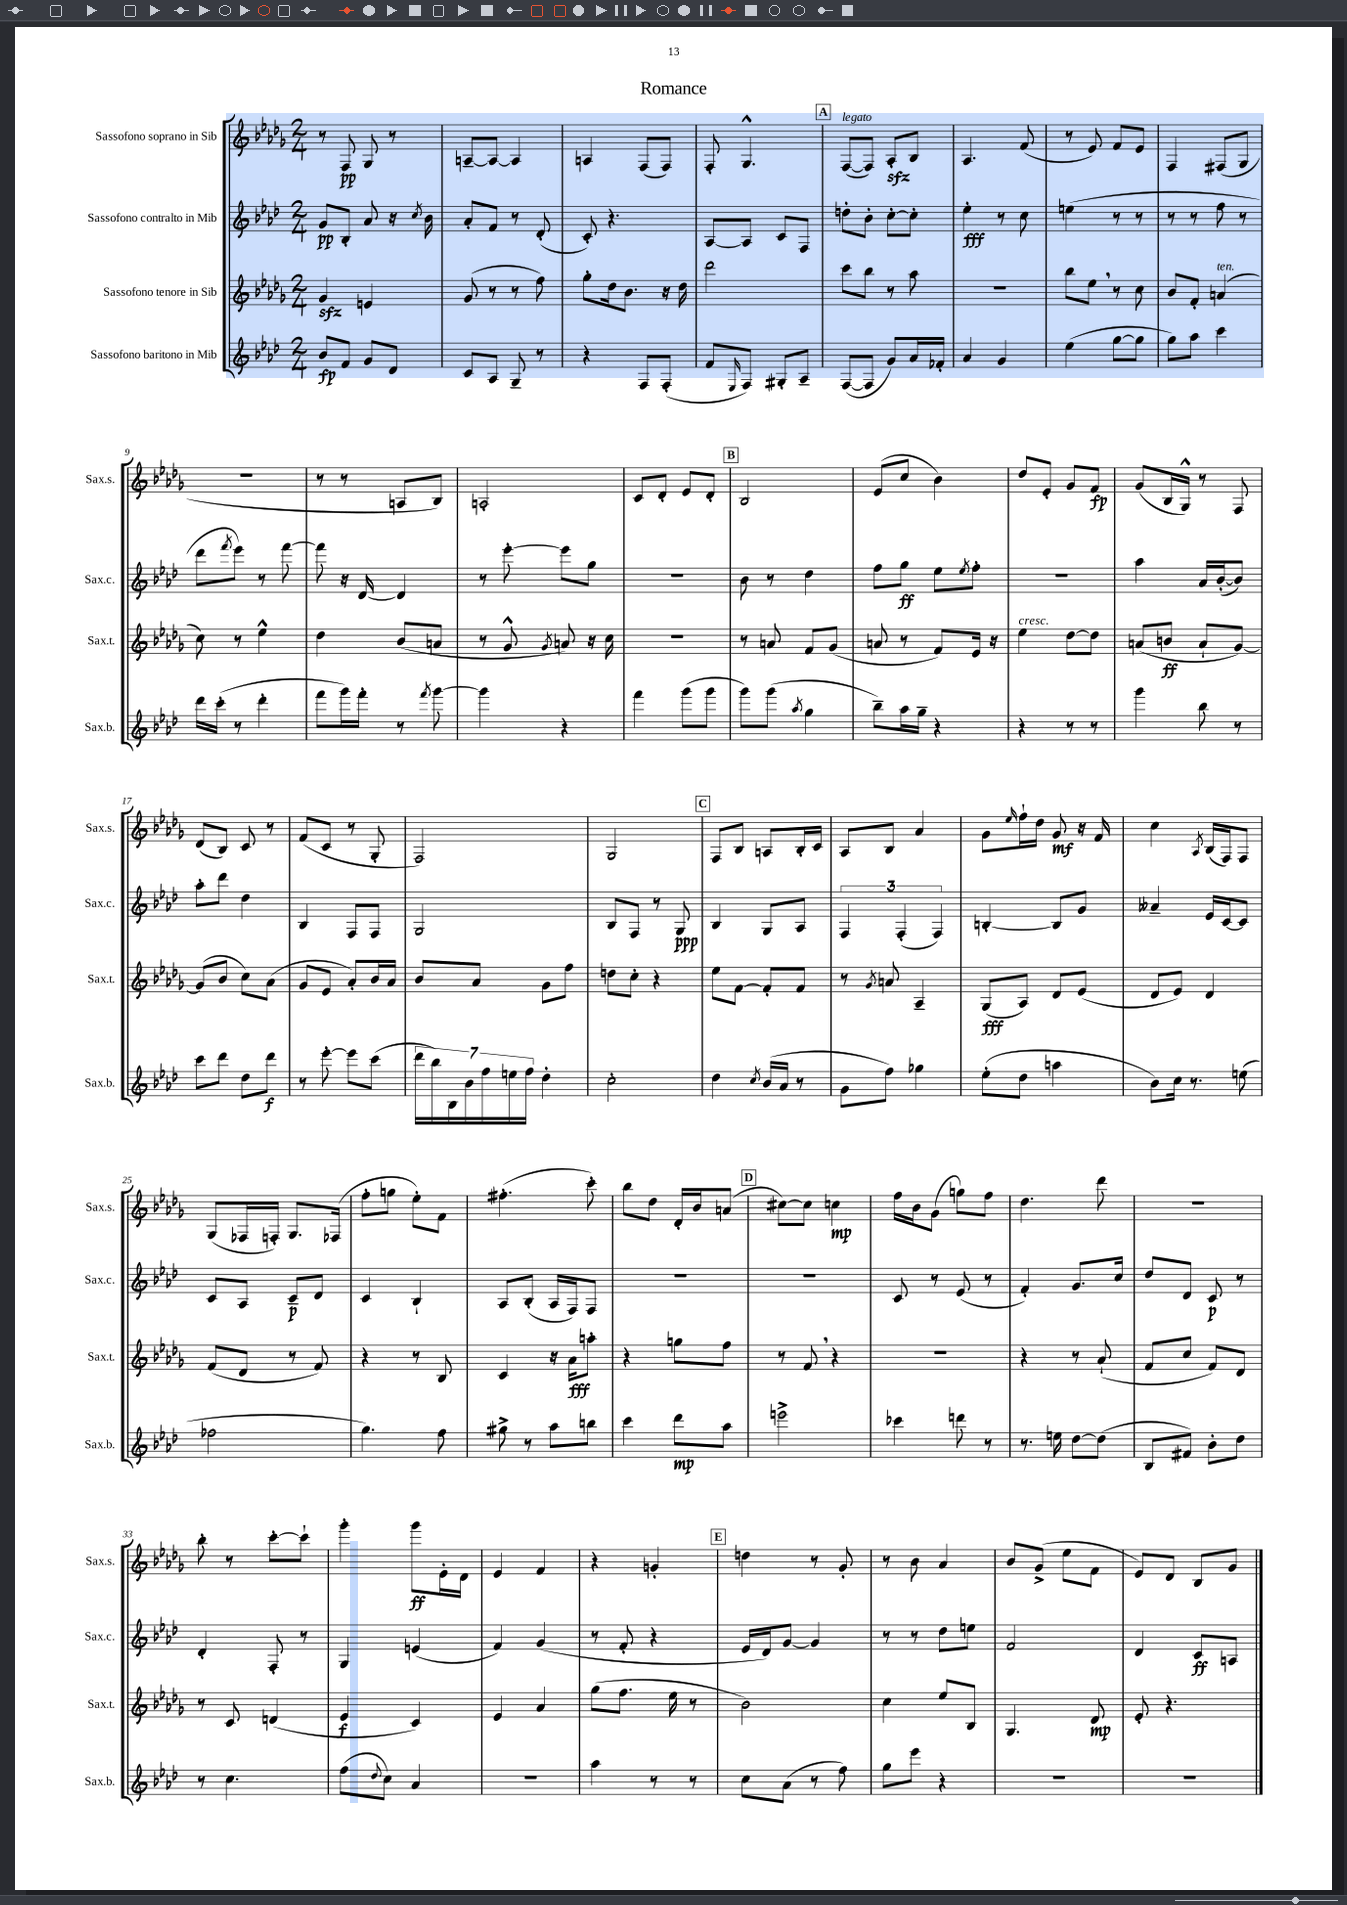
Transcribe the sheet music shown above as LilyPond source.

\header { title = "Romance" }
<<
\new StaffGroup <<
\new Staff = "s0" \with { instrumentName = "Sassofono soprano in Sib" shortInstrumentName = "Sax.s." } {
    \clef treble \key des \major \numericTimeSignature \time 2/4
    r8 f8\pp ges8 r8 |
    a8~-- a8~ a4 |
    a4 f8( f8) |
    f8-. ges4.-^ |
    \mark \markup { \box "A" } f8~^\markup { \italic "legato" }( f8) aes8-.\sfz bes8 |
    aes4. f'8( |
    r8 ees'8) f'8 ees'8 |
    f4 fis8( ges8 |
    R2 |
    r8 r8 a8 bes8) |
    a2-. |
    c'8 des'8-. ees'8 des'8-. |
    \mark \markup { \box "B" } bes2 |
    ees'8( c''8 bes'4) |
    des''8 ees'8-. ges'8 f'8\fp |
    ges'8( bes16 ges16-^) r8 f8 |
    des'8( bes8) c'8 r8 |
    f'8( c'8 r8 ges8-. |
    f2) |
    ges2 |
    \mark \markup { \box "C" } f8 bes8 a8 bes16-. c'16 |
    aes8 bes8 aes'4 |
    ges'8 \grace { ees''16 } f''16-! des''16 ges'8\mf r16 f'16 |
    c''4 \acciaccatura { aes8 } bes16( f16) f8 |
    ges8( fes16 f16-.) ges8. fes16( |
    f''8-. g''8 ees''8-.) f'8 |
    fis''4.-.( c'''8-.) |
    bes''8 des''8 des'16-. bes'16 a'8( |
    \mark \markup { \box "D" } cis''8~) cis''8 c''4\mp |
    f''16 bes'16 ges'8( g''8) f''8 |
    des''4. des'''8 |
    R2 |
    bes''8-. r8 c'''8~-. c'''8-! |
    ges'''4-. ges'''8\ff ees'16-. des'16 |
    ees'4 f'4 |
    r4 g'4-. |
    \mark \markup { \box "E" } d''4 r8 ges'8-. |
    r8 bes'8 aes'4 |
    bes'8 ges'8->( ees''8 f'8 |
    ees'8) des'8 bes8 ges'8 \bar "|." |
}
\new Staff = "s1" \with { instrumentName = "Sassofono contralto in Mib" shortInstrumentName = "Sax.c." } {
    \clef treble \key aes \major \numericTimeSignature \time 2/4
    g'8\pp bes8-. aes'8 r16 \acciaccatura { c''8 } bes'16 |
    aes'8-. f'8 r8 des'8-.( |
    c'8-.) r4. |
    aes8~ aes8 c'8 f8 |
    \mark \markup { \box "A" } d''8-. bes'8-. c''8~-. c''8-. |
    ees''4-.\fff r8 c''8 |
    e''4( r8 r8 |
    r8 r8 f''8 r8 |
    des'''8 \acciaccatura { f'''8 } ees'''8) r8 f'''8~ |
    f'''8 r16 des'16~ des'4 |
    r8 ees'''8~-. ees'''8 g''8 |
    r2 |
    \mark \markup { \box "B" } bes'8 r8 des''4 |
    f''8 g''8\ff ees''8 \acciaccatura { ees''8 } f''8-. |
    R2 |
    aes''4 aes'16 bes'16~-.( bes'8) |
    aes''8-. des'''8 des''4 |
    bes4 f8 f8 |
    g2 |
    bes8 f8 r8 g8\ppp |
    \mark \markup { \box "C" } bes4 g8 aes8 |
    \tuplet 3/2 { f4 f4-.( f4) } |
    b4~-. b8 g'8 |
    aeses'4-- ees'16 c'16~ c'8 |
    c'8 aes8 c'8--\p des'8 |
    c'4 bes4-! |
    aes8 bes8-.( aes16 f16) f8 |
    R2 |
    \mark \markup { \box "D" } R2 |
    c'8 r8 ees'8( r8 |
    f'4-.) g'8. c''16 |
    des''8 des'8 c'8\p r8 |
    des'4-. f8-. r8 |
    g4 e'4( |
    f'4) g'4( |
    r8 f'8-. r4 |
    \mark \markup { \box "E" } ees'16 des'16) g'8~ g'4 |
    r8 r8 des''8 e''8 |
    f'2 |
    des'4 c'8\ff a8 \bar "|." |
}
\new Staff = "s2" \with { instrumentName = "Sassofono tenore in Sib" shortInstrumentName = "Sax.t." } {
    \clef treble \key des \major \numericTimeSignature \time 2/4
    ges'4\sfz e'4 |
    ges'8( r8 r8 f''8) |
    ges''8-. des''16 bes'8. r16 des''16 |
    des'''2 |
    \mark \markup { \box "A" } c'''8 bes''8 r8 aes''8 |
    R2 |
    bes''8 ees''8 \breathe r8 c''8 |
    bes'8 f'8-. a'4^\markup { \italic "ten." }( |
    c''8) r8 ees''4-^ |
    des''4 bes'8( a'8 |
    r8 ges'8-^ \acciaccatura { ges'8 } a'8) r16 c''16 |
    r2 |
    \mark \markup { \box "B" } r8 a'8 f'8 ges'8( |
    a'8 r8 f'8) ees'16 r16 |
    ees''4^\markup { \italic "cresc." } des''8~ des''8 |
    a'8( b'8\ff a'8-! ges'8~) |
    ges'8( bes'8 c''8) aes'8( |
    ges'8 ees'8 aes'8-.) bes'16 aes'16 |
    bes'8 aes'8 ges'8 f''8 |
    d''8 c''8-. r4 |
    \mark \markup { \box "C" } ees''8 f'8~ f'8-. f'8 |
    r8 \acciaccatura { ges'8 } a'8 aes4-- |
    ges8\fff( aes8) des'8 ees'8( |
    des'8 ees'8) des'4 |
    f'8( des'8 r8 f'8) |
    r4 r8 bes8 |
    c'4 r16 aes'16\fff a''8-. |
    r4 g''8 f''8 |
    \mark \markup { \box "D" } r8 f'8 \breathe r4 |
    R2 |
    r4 r8 aes'8-!( |
    f'8 c''8 f'8) des'8 |
    r8 c'8 d'4( |
    ees'4\f c'4) |
    ees'4 aes'4 |
    ges''8( f''8. ees''16 r8 |
    \mark \markup { \box "E" } bes'2) |
    c''4 ees''8 bes8 |
    ges4. des'8\mp |
    ees'8-. r4. \bar "|." |
}
\new Staff = "s3" \with { instrumentName = "Sassofono baritono in Mib" shortInstrumentName = "Sax.b." } {
    \clef treble \key aes \major \numericTimeSignature \time 2/4
    bes'8\fp f'8 g'8 des'8 |
    c'8 aes8 g8-- r8 |
    r4 f8 f8-.( |
    f'8 \grace { ees16 } f8) gis8-. aes8-- |
    \mark \markup { \box "A" } f8~( f8 g'8) aes'16 fes'16-. |
    aes'4 g'4 |
    ees''4( g''8~ g''8 |
    g''8) aes''8 c'''4 |
    des'''16 c'''16-.( r8 des'''4-. |
    f'''8 g'''16) f'''16-. r8 \acciaccatura { f'''8 } g'''8~ |
    g'''4 r4 |
    f'''4 g'''8( g'''8 |
    \mark \markup { \box "B" } g'''8) g'''8( \acciaccatura { aes''8 } g''4 |
    bes''8--) aes''16 g''16-- r4 |
    r4 r8 r8 |
    g'''4 bes''8 r8 |
    c'''8 des'''8 des''8 des'''8\f |
    r8 ees'''8~-. ees'''8 c'''8( |
    \tuplet 7/4 { des'''16 bes''16) bes16 bes'16 f''16 e''16 f''16 } des''4-. |
    c''2-. |
    \mark \markup { \box "C" } des''4 \acciaccatura { c''8 } bes'16( aes'16 r8 |
    g'8 f''8) ges''4 |
    ees''8-.( des''8 a''4 |
    bes'8) c''16 r8. e''8( |
    fes''2 |
    g''4.) f''8 |
    gis''8-> r8 aes''8 b''8 |
    c'''4 des'''8\mp aes''8 |
    \mark \markup { \box "D" } e'''2-> |
    ces'''4 d'''8 r8 |
    r8. e''16 des''8~ des''8( |
    bes8 fis'8) bes'8-. des''8 |
    r8 c''4. |
    f''8( \appoggiatura { des''8 } c''8) aes'4 |
    R2 |
    aes''4 r8 r8 |
    \mark \markup { \box "E" } c''8 aes'8( r8 f''8) |
    g''8 ees'''8 r4 |
    R2 |
    R2 \bar "|." |
}
>>
>>
